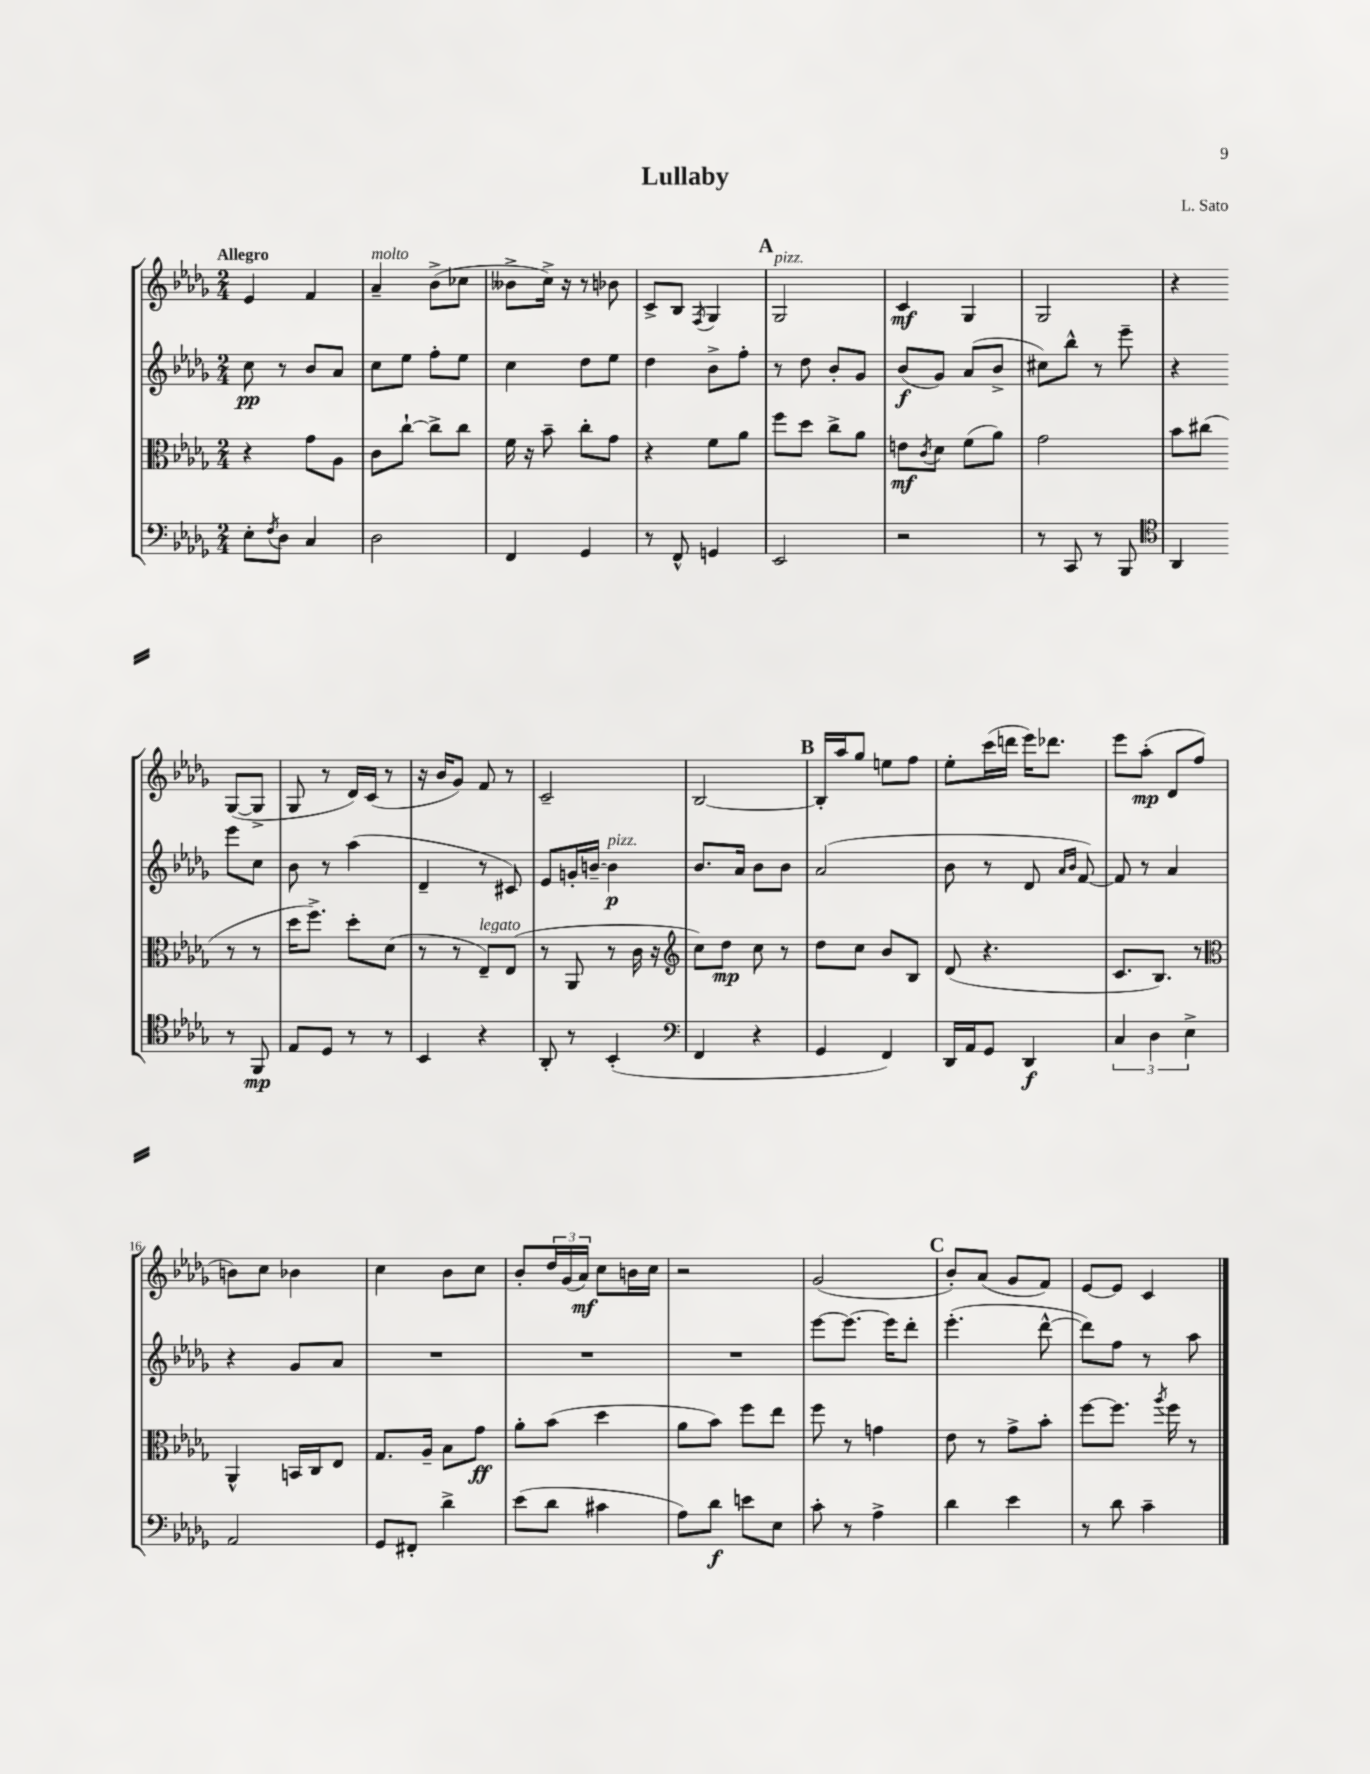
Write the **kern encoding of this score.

**kern	**kern	**kern	**kern
*staff4	*staff3	*staff2	*staff1
*clefF4	*clefC3	*clefG2	*clefG2
*k[b-e-a-d-g-]	*k[b-e-a-d-g-]	*k[b-e-a-d-g-]	*k[b-e-a-d-g-]
*M2/4	*M2/4	*M2/4	*M2/4
8E-'	4r	8cc	4e-
8qF	.	.	.
8D-	.	8r	.
4C	8g-	8b-	4f
.	8A-	8a-	.
=	=	=	=
2D-	8c	8cc	4a-~
.	[8cc`	8ee-	.
.	8cc^]	8ff'	(8b-^
.	8cc	8ee-	8cc-
=	=	=	=
4FF	16f	4cc	8b--^
.	16r	.	.
.	8b-~	.	16cc^)
.	.	.	16r
4GG-	8cc'	8dd-	8r
.	8g-	8ee-	8b-
=	=	=	=
8r	4r	4dd-	8c^
8FF^^	.	.	8B-
.	.	.	8qF
4GG	8f	8b-^	4G-
.	8a-	8ff'	.
=	=	=	=
2EE-	8ff	8r	2G-
.	8dd-	8dd-	.
.	8cc^	8b-'	.
.	8a-	8g-	.
=	=	=	=
2r	8e	(8b-	4c
.	8qc	.	.
.	8d-	8g-)	.
.	(8f	(8a-	4G-
.	8a-)	8b-^	.
=	=	=	=
8r	2g-	8cc#)	2G-
8CC	.	8bb-^^	.
8r	.	8r	.
8BBB-	.	8eee-~	.
=	=	=	=
*clefC4	*	*	*
4AA-	8b-	4r	4r
.	(8cc#	.	.
8r	8r	8eee-	([8G-
8FF	8r	8cc	8G-^]
=	=	=	=
8E-	16dd-	8b-	8G-
.	8.ff^)	.	.
8D-	.	8r	8r
8r	8dd-'	(4aa-	16d-)
.	.	.	(16c
8r	(8d-	.	8r
=	=	=	=
4BB-	8r	4d-~	16r
.	.	.	16b-
.	8r	.	8g-)
4r	8E-~)	8r	8f
.	(8E-	8c#)	8r
=	=	=	=
8AA-'	8r	8e-	2c~
8r	8AA-	16g'	.
.	.	[16b~	.
(4BB-'	8r	4b]	.
.	16c	.	.
.	16r	.	.
=	=	=	=
*clefF4	*clefG2	*	*
4FF	8cc)	8.b-	[2B-
.	8dd-	.	.
.	.	16a-	.
4r	8cc	8b-	.
.	8r	8b-	.
=	=	=	=
4GG-	8dd-	(2a-	16B-']
.	.	.	16aa-
.	8cc	.	8gg-
4FF)	8b-	.	8ee
.	8B-	.	8ff
=	=	=	=
16DD-	(8d-	8b-	8ee-'
16AA-	.	.	.
8GG-	4.r	8r	(16ccc
.	.	.	16ddd
4DD-	.	8d-	16eee-)
.	.	.	8.ddd-
.	.	16qqa-	.
.	.	16qqb-	.
.	.	[8f)	.
=	=	=	=
6C	8.c	8f]	8eee-
.	.	8r	(8aa-'
6D-	.	.	.
.	8.B-)	.	.
.	.	4a-	8d-
6E-^	.	.	.
.	8r	.	8ff
=	=	=	=
*	*clefC3	*	*
2AA-	4AA-^^	4r	8b)
.	.	.	8cc
.	16BB	8g-	4b-
.	16C	.	.
.	8E-	8a-	.
=	=	=	=
8GG-	8.G-	2r	4cc
8FF#'	.	.	.
.	16A-~	.	.
4d-^	8B-	.	8b-
.	8g-	.	8cc
=	=	=	=
(8e-	8a-'	2r	8b-'
8d-	(8b-	.	24dd-
.	.	.	(24g-
.	.	.	24a-)
4c#	4dd-	.	8cc
.	.	.	16b
.	.	.	16cc
=	=	=	=
8A-)	8a-	2r	2r
8d-	8b-)	.	.
8e	8ff	.	.
8E-	8ee-	.	.
=	=	=	=
8c'	8ff	[8eee-	(2g-
8r	8r	8.eee-_	.
4A-^	4g	.	.
.	.	16eee-]	.
.	.	8ddd-'	.
=	=	=	=
4d-	8e-	(4.eee-'	8b-')
.	8r	.	(8a-
4e-	8g-^	.	8g-
.	8b-'	[8ddd-^^	8f)
=	=	=	=
8r	[8ff	8ddd-])	[8e-
8d-	8.ff]	8ff	8e-]
4c~	.	8r	4c
.	8qaa-	.	.
.	16ff	.	.
.	8r	8aa-	.
==	==	==	==
*-	*-	*-	*-
